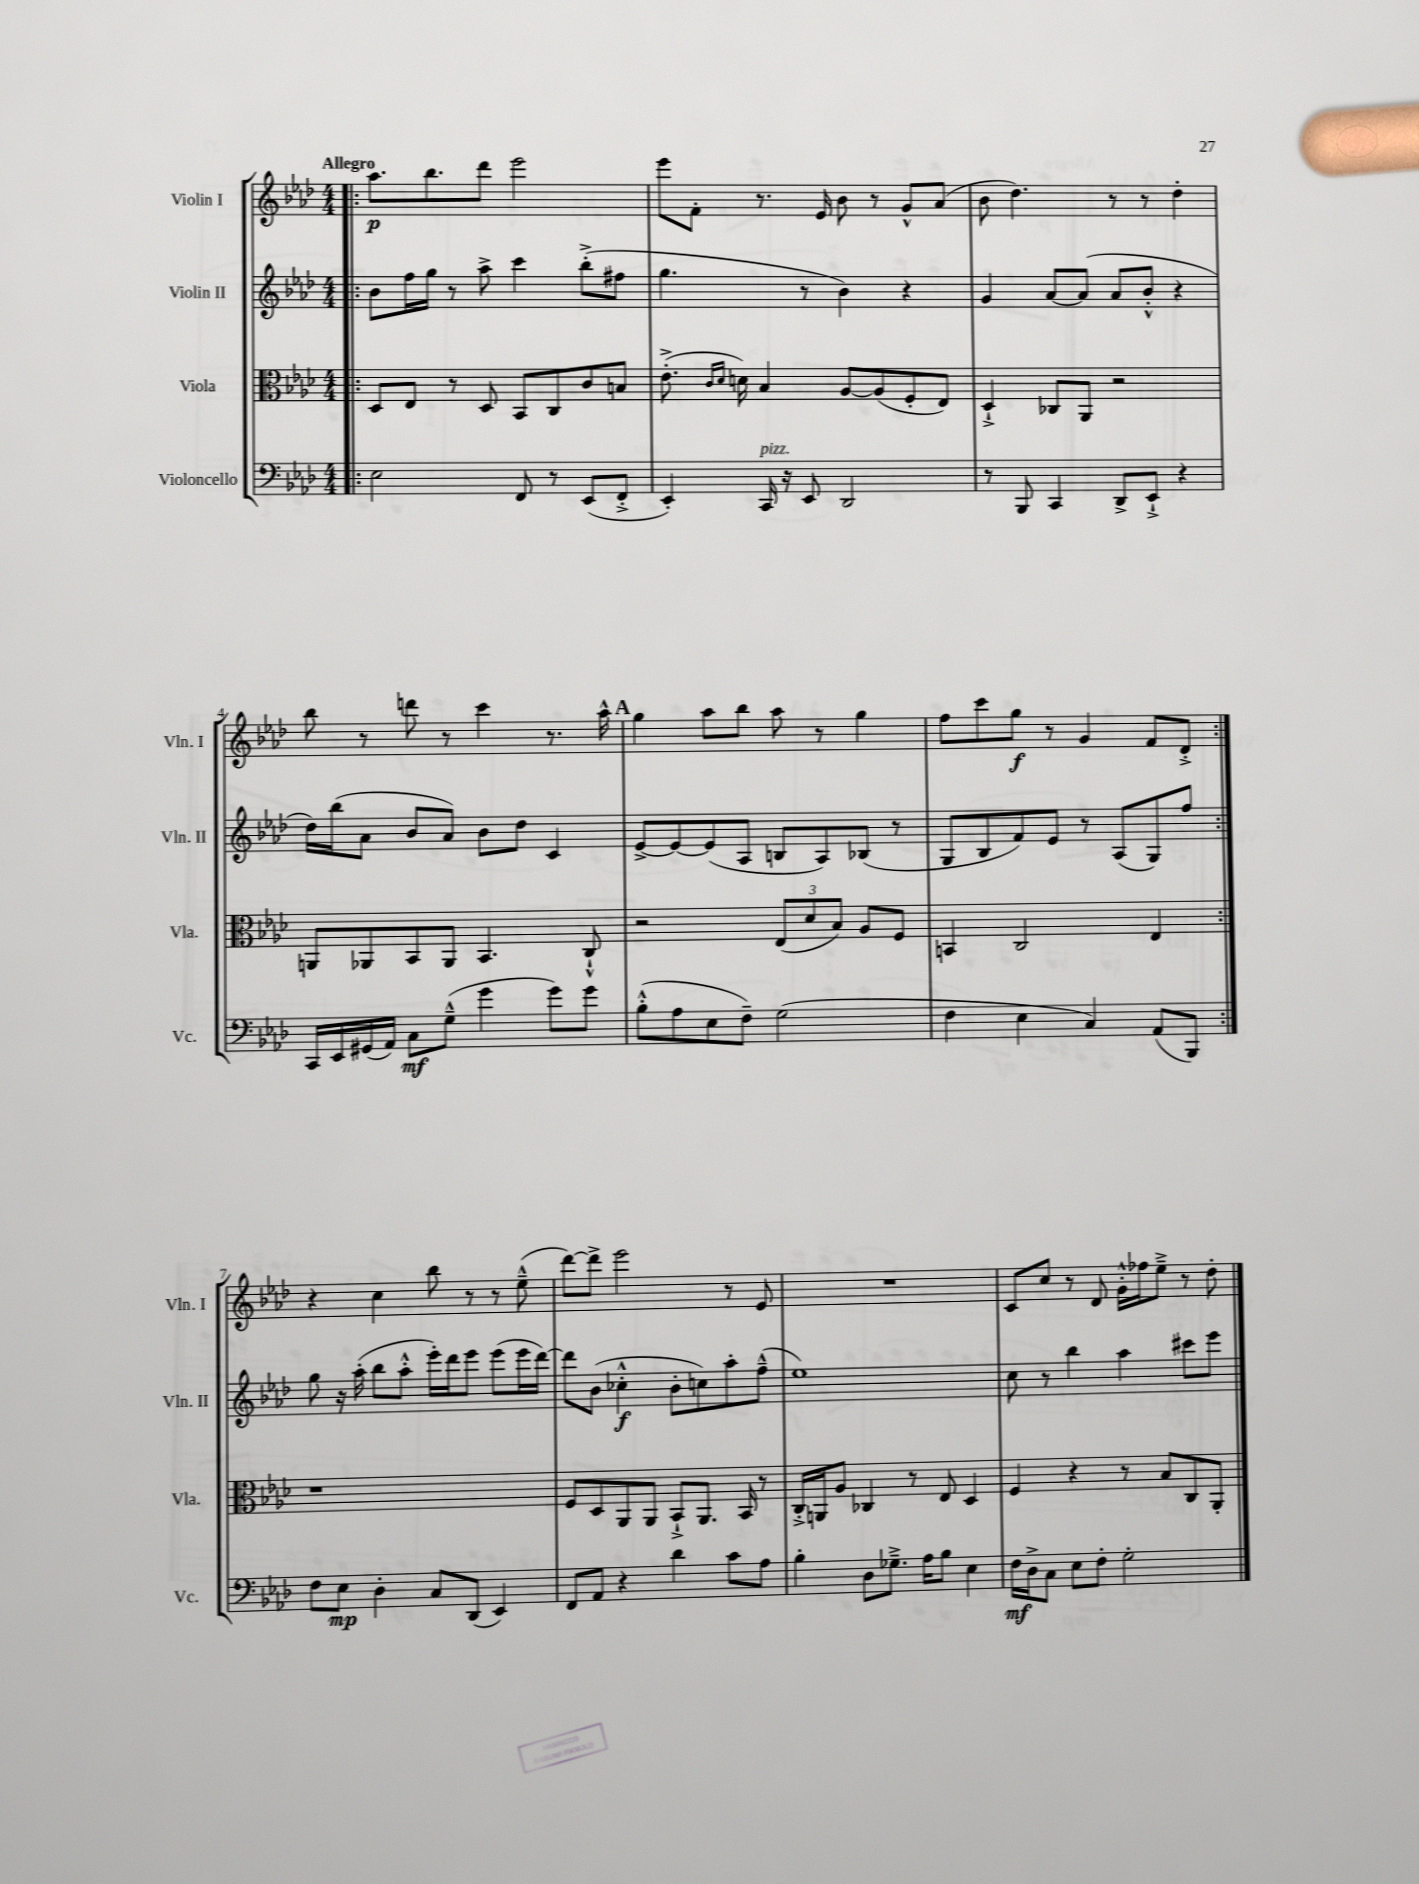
<<
\new StaffGroup <<
\new Staff = "s0" \with { instrumentName = "Violin I" shortInstrumentName = "Vln. I" } {
    \clef treble \key aes \major \numericTimeSignature \time 4/4 \tempo "Allegro"
    \repeat volta 2 { \bar ".|:" aes''8.\p bes''8. des'''8 ees'''2 |
    ees'''8 f'8-. r8. ees'16 bes'8 r8 g'8-^ aes'8( |
    bes'8 des''4.) r8 r8 des''4-. |
    bes''8 r8 d'''8 r8 c'''4 r8. aes''16-^ |
    \mark \markup { \bold "A" } g''4 aes''8 bes''8 aes''8 r8 g''4 |
    f''8 c'''8 g''8\f r8 g'4 f'8 des'8-.-> | }
    r4 c''4 bes''8 r8 r8 ees''8---^( |
    des'''8~) des'''8-> ees'''2 r8 ees'8 |
    R1 |
    c'8 c''8 r8 des'8 g'16-.-^ fes''16 ees''8---> r8 des''8-. \bar "|." |
}
\new Staff = "s1" \with { instrumentName = "Violin II" shortInstrumentName = "Vln. II" } {
    \clef treble \key aes \major \numericTimeSignature \time 4/4
    \repeat volta 2 { \bar ".|:" bes'8 f''16 g''16 r8 aes''8-> c'''4 bes''8-.->( fis''8 |
    g''4. r8 bes'4) r4 |
    g'4 aes'8~ aes'8( aes'8 bes'8-.-^ r4 |
    des''16) bes''16( aes'8 bes'8 aes'8) bes'8 des''8 c'4 |
    \mark \markup { \bold "A" } ees'8~-> ees'8~ ees'8( aes8 b8 aes8) bes8( r8 |
    g8 bes8 f'8) ees'8 r8 aes8( g8) f''8 | }
    g''8 r16 aes''16-.( bes''8 aes''8-.-^ ees'''16-.) des'''16 ees'''8 ees'''8( ees'''16 des'''16~) |
    des'''8 bes'8( ces''4-.-^\f bes'8-. c''8) aes''8-. f''8---^( |
    ees''1) |
    c''8 r8 bes''4 aes''4 cis'''8 ees'''8 \bar "|." |
}
\new Staff = "s2" \with { instrumentName = "Viola" shortInstrumentName = "Vla." } {
    \clef alto \key aes \major \numericTimeSignature \time 4/4
    \repeat volta 2 { \bar ".|:" des8 ees8 r8 des8 bes,8 c8 c'8 b8 |
    ees'8.-.->( \grace { c'16 des'16 } d'16) bes4 aes8~ aes8( f8-. ees8) |
    des4-!-> ces8 aes,8 r2 |
    a,8 aes,8 bes,8 aes,8 bes,4. c8-!-^ |
    \mark \markup { \bold "A" } r2 \tuplet 3/2 { ees8( des'8 bes8) } aes8 f8 |
    b,4 c2 ees4 | }
    r1 |
    f8 des8 aes,8 aes,8 bes,8-!-> aes,8. bes,16 r8 |
    c16-.-> a,16 aes8 ces4 r8 ees8 des4 |
    f4 r4 r8 bes8 c8 aes,8-. \bar "|." |
}
\new Staff = "s3" \with { instrumentName = "Violoncello" shortInstrumentName = "Vc." } {
    \clef bass \key aes \major \numericTimeSignature \time 4/4
    \repeat volta 2 { \bar ".|:" ees2 f,8 r8 ees,8( f,8-.-> |
    ees,4-.) c,16^\markup { \italic "pizz." } r16 ees,8 des,2 |
    r8 bes,,8 c,4 des,8-> ees,8-!-> r4 |
    c,16 ees,16 gis,16( aes,16) c8\mf g8---^( g'4 g'8) g'8 |
    \mark \markup { \bold "A" } bes8-.-^( aes8 ees8 f8--) g2( |
    f4 ees4 c4) aes,8( bes,,8) | }
    f8 ees8\mp des4-. c8 des,8( ees,4) |
    f,8 aes,8 r4 des'4 c'8 aes8 |
    bes4-. des8 ges8.---> aes16 bes8 ees4 |
    f16\mf des16-> c8 ees8 f8-. g2-. \bar "|." |
}
>>
>>
